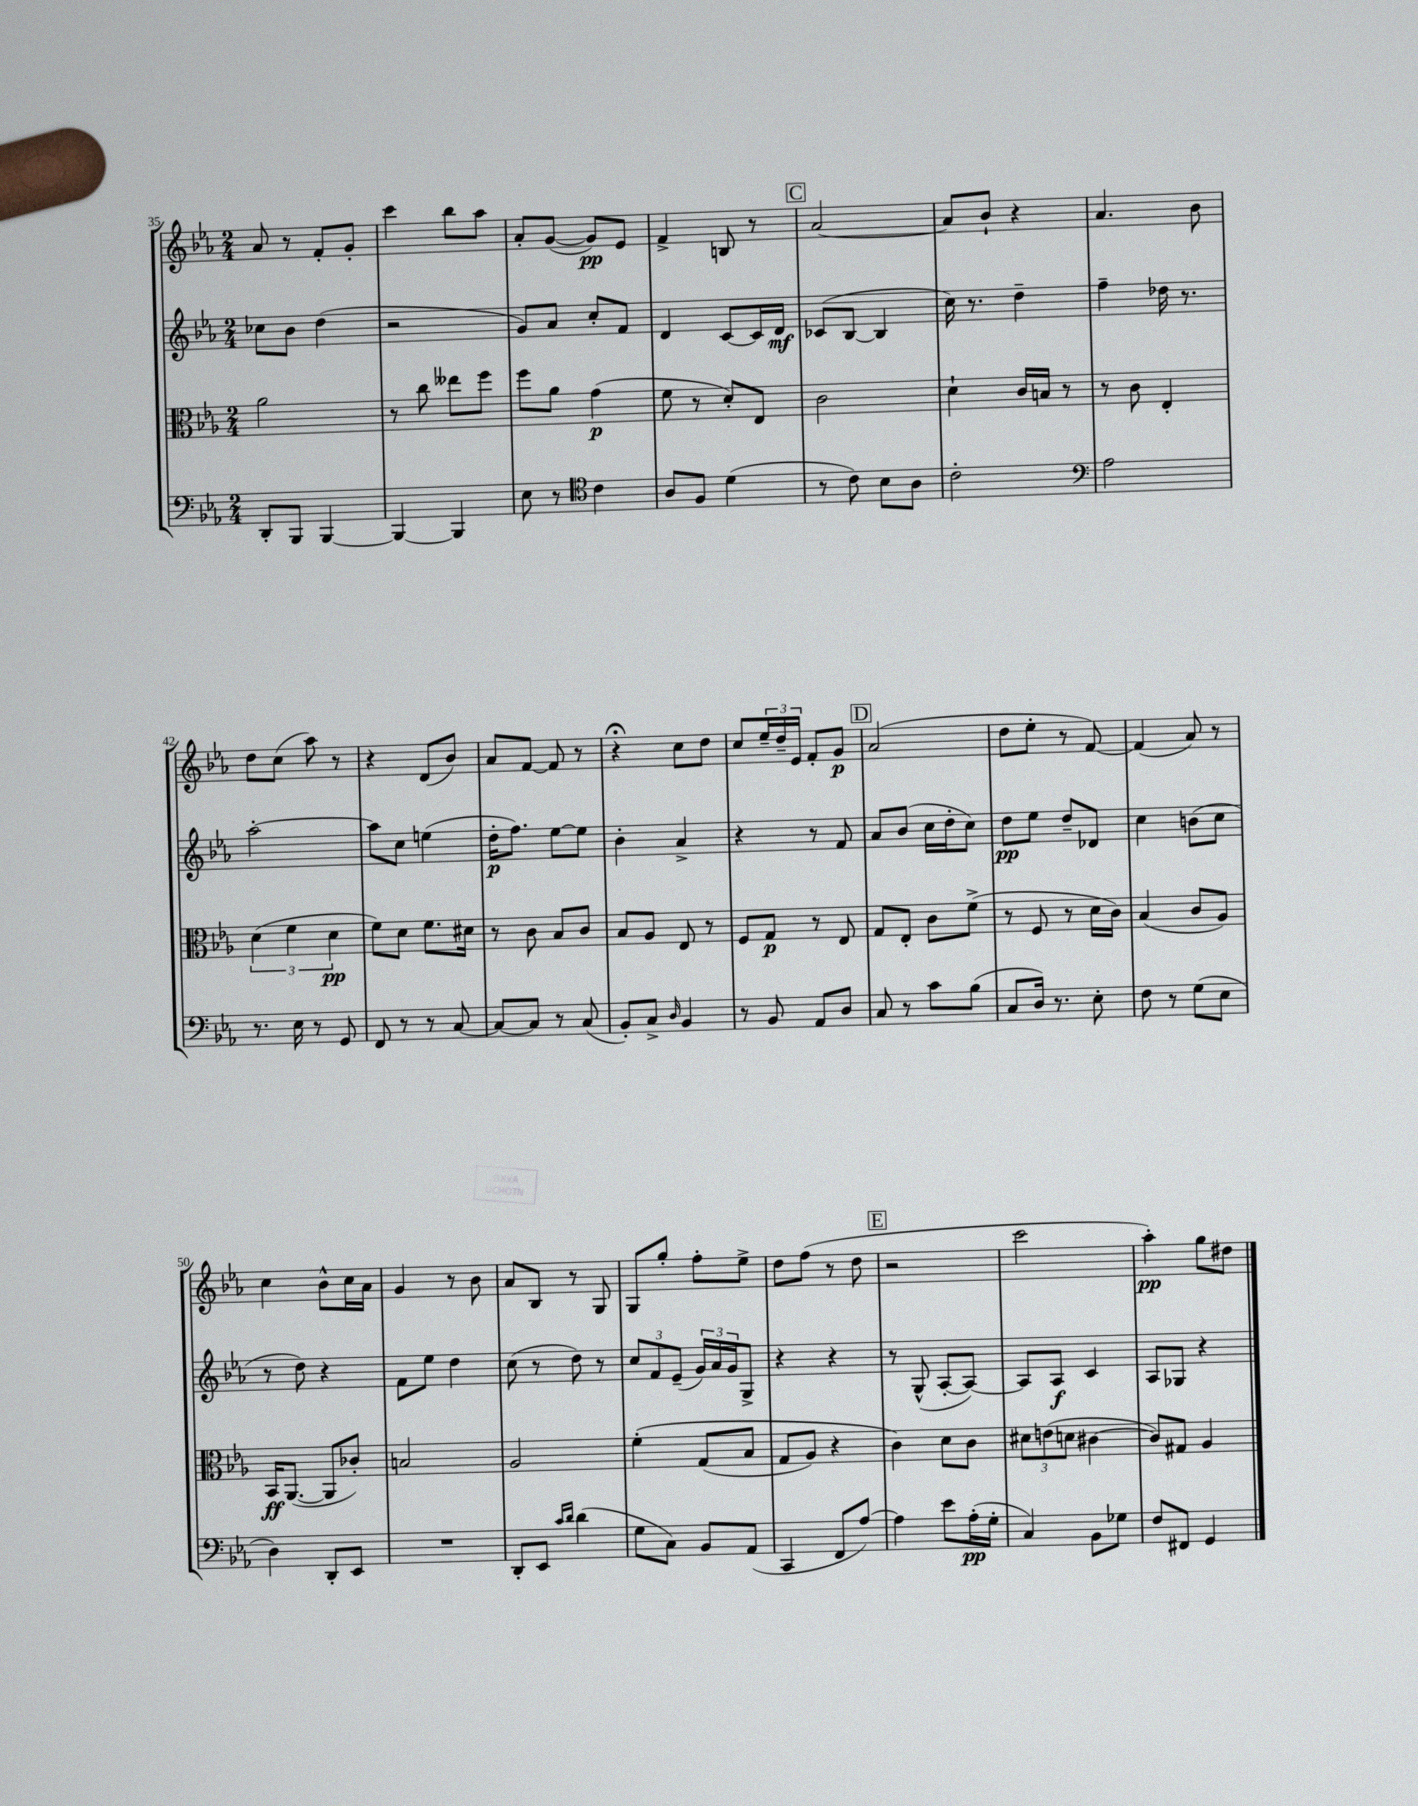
<<
\new StaffGroup <<
\new Staff = "s0" {
    \clef treble \key ees \major \numericTimeSignature \time 2/4
    aes'8 r8 f'8-. g'8-. |
    c'''4 bes''8 aes''8 |
    aes'8-. g'8~( g'8\pp) ees'8 |
    f'4-> b8 r8 |
    \mark \markup { \box "C" } aes'2~ |
    aes'8 bes'8-! r4 |
    aes'4. bes'8 |
    d''8 c''8( aes''8) r8 |
    r4 d'8( bes'8) |
    aes'8 f'8~ f'8 r8 |
    r4\fermata c''8 d''8 |
    c''8 \tuplet 3/2 { ees''16-- d''16-- ees'16 } f'8-. g'8\p |
    \mark \markup { \box "D" } aes'2( |
    d''8 ees''8-. r8 f'8~) |
    f'4( aes'8) r8 |
    c''4 bes'8-^ c''16 aes'16 |
    g'4 r8 bes'8 |
    aes'8 bes8 r8 g8 |
    g8 g''8-. f''8-. ees''8-> |
    d''8 f''8( r8 d''8 |
    \mark \markup { \box "E" } r2 |
    c'''2 |
    aes''4-.\pp) g''8 dis''8 \bar "|." |
}
\new Staff = "s1" {
    \clef treble \key ees \major \numericTimeSignature \time 2/4
    ces''8 bes'8 d''4( |
    r2 |
    g'8) aes'8 c''8-. f'8 |
    d'4 c'8~ c'16 d'16\mf |
    \mark \markup { \box "C" } ces'8( bes8~ bes4 |
    c''16) r8. d''4-- |
    f''4-- des''16 r8. |
    aes''2~-. |
    aes''8 c''8 e''4( |
    d''16-.\p f''8.) ees''8~ ees''8 |
    bes'4-. aes'4-> |
    r4 r8 f'8 |
    \mark \markup { \box "D" } aes'8 bes'8( c''16 d''16-. c''8) |
    d''8\pp ees''8 d''8-- des'8 |
    c''4 b'8( c''8 |
    r8 d''8) r4 |
    f'8 ees''8 d''4 |
    c''8( r8 d''8) r8 |
    \tuplet 3/2 { c''8 f'8 ees'8--( } \tuplet 3/2 { g'16) aes'16 g'16 } g8-> |
    r4 r4 |
    \mark \markup { \box "E" } r8 g8-^( aes8~-. aes8~) |
    aes8 aes8\f c'4 |
    aes8 ges8 r4 \bar "|." |
}
\new Staff = "s2" {
    \clef alto \key ees \major \numericTimeSignature \time 2/4
    aes'2 |
    r8 c''8 eeses''8 f''8 |
    f''8 aes'8 g'4\p( |
    f'8 r8 d'8-.) ees8 |
    \mark \markup { \box "C" } c'2 |
    d'4-! c'16 b16 r8 |
    r8 c'8 ees4-. |
    \tuplet 3/2 { d'4( f'4 d'4\pp } |
    f'8) d'8 f'8. dis'16 |
    r8 c'8 bes8 c'8 |
    bes8 aes8 ees8 r8 |
    f8 g8\p r8 ees8 |
    \mark \markup { \box "D" } g8 ees8-. c'8 f'8->( |
    r8 f8 r8 d'16 c'16) |
    bes4( c'8 aes8) |
    bes,16\ff aes,8.~( aes,8 ces'8-.) |
    b2 |
    aes2 |
    f'4-.\( g8( bes8 |
    g8 aes8) r4 |
    \mark \markup { \box "E" } c'4\) d'8 c'8 |
    \tuplet 3/2 { dis'8 e'8( d'8 } cis'4~ |
    cis'8) gis8 aes4 \bar "|." |
}
\new Staff = "s3" {
    \clef bass \key ees \major \numericTimeSignature \time 2/4
    d,8-. bes,,8 bes,,4~ |
    bes,,4~ bes,,4 |
    ees8 r8 \clef tenor c'4 |
    aes8 f8 d'4( |
    \mark \markup { \box "C" } r8 c'8) bes8 aes8 |
    c'2-. |
    \clef bass aes2 |
    r8. ees16 r8 g,8 |
    f,8 r8 r8 c8~ |
    c8~ c8 r8 c8( |
    bes,8-.) c8-> \grace { d16 } bes,4 |
    r8 bes,8 aes,8 d8 |
    \mark \markup { \box "D" } c8 r8 c'8 bes8( |
    c8 d16) r8. ees8-. |
    f8 r8 g8( ees8 |
    d4) d,8-. ees,8 |
    R2 |
    d,8-. ees,8 \grace { c'16 d'16 } d'4( |
    g8 c8) bes,8 aes,8( |
    c,4 f,8 aes8~) |
    \mark \markup { \box "E" } aes4 ees'8 aes16-.\pp( g16-. |
    c4) bes,8 ges8 |
    f8 fis,8 g,4 \bar "|." |
}
>>
>>
\layout { \context { \Score currentBarNumber = #35 } }
